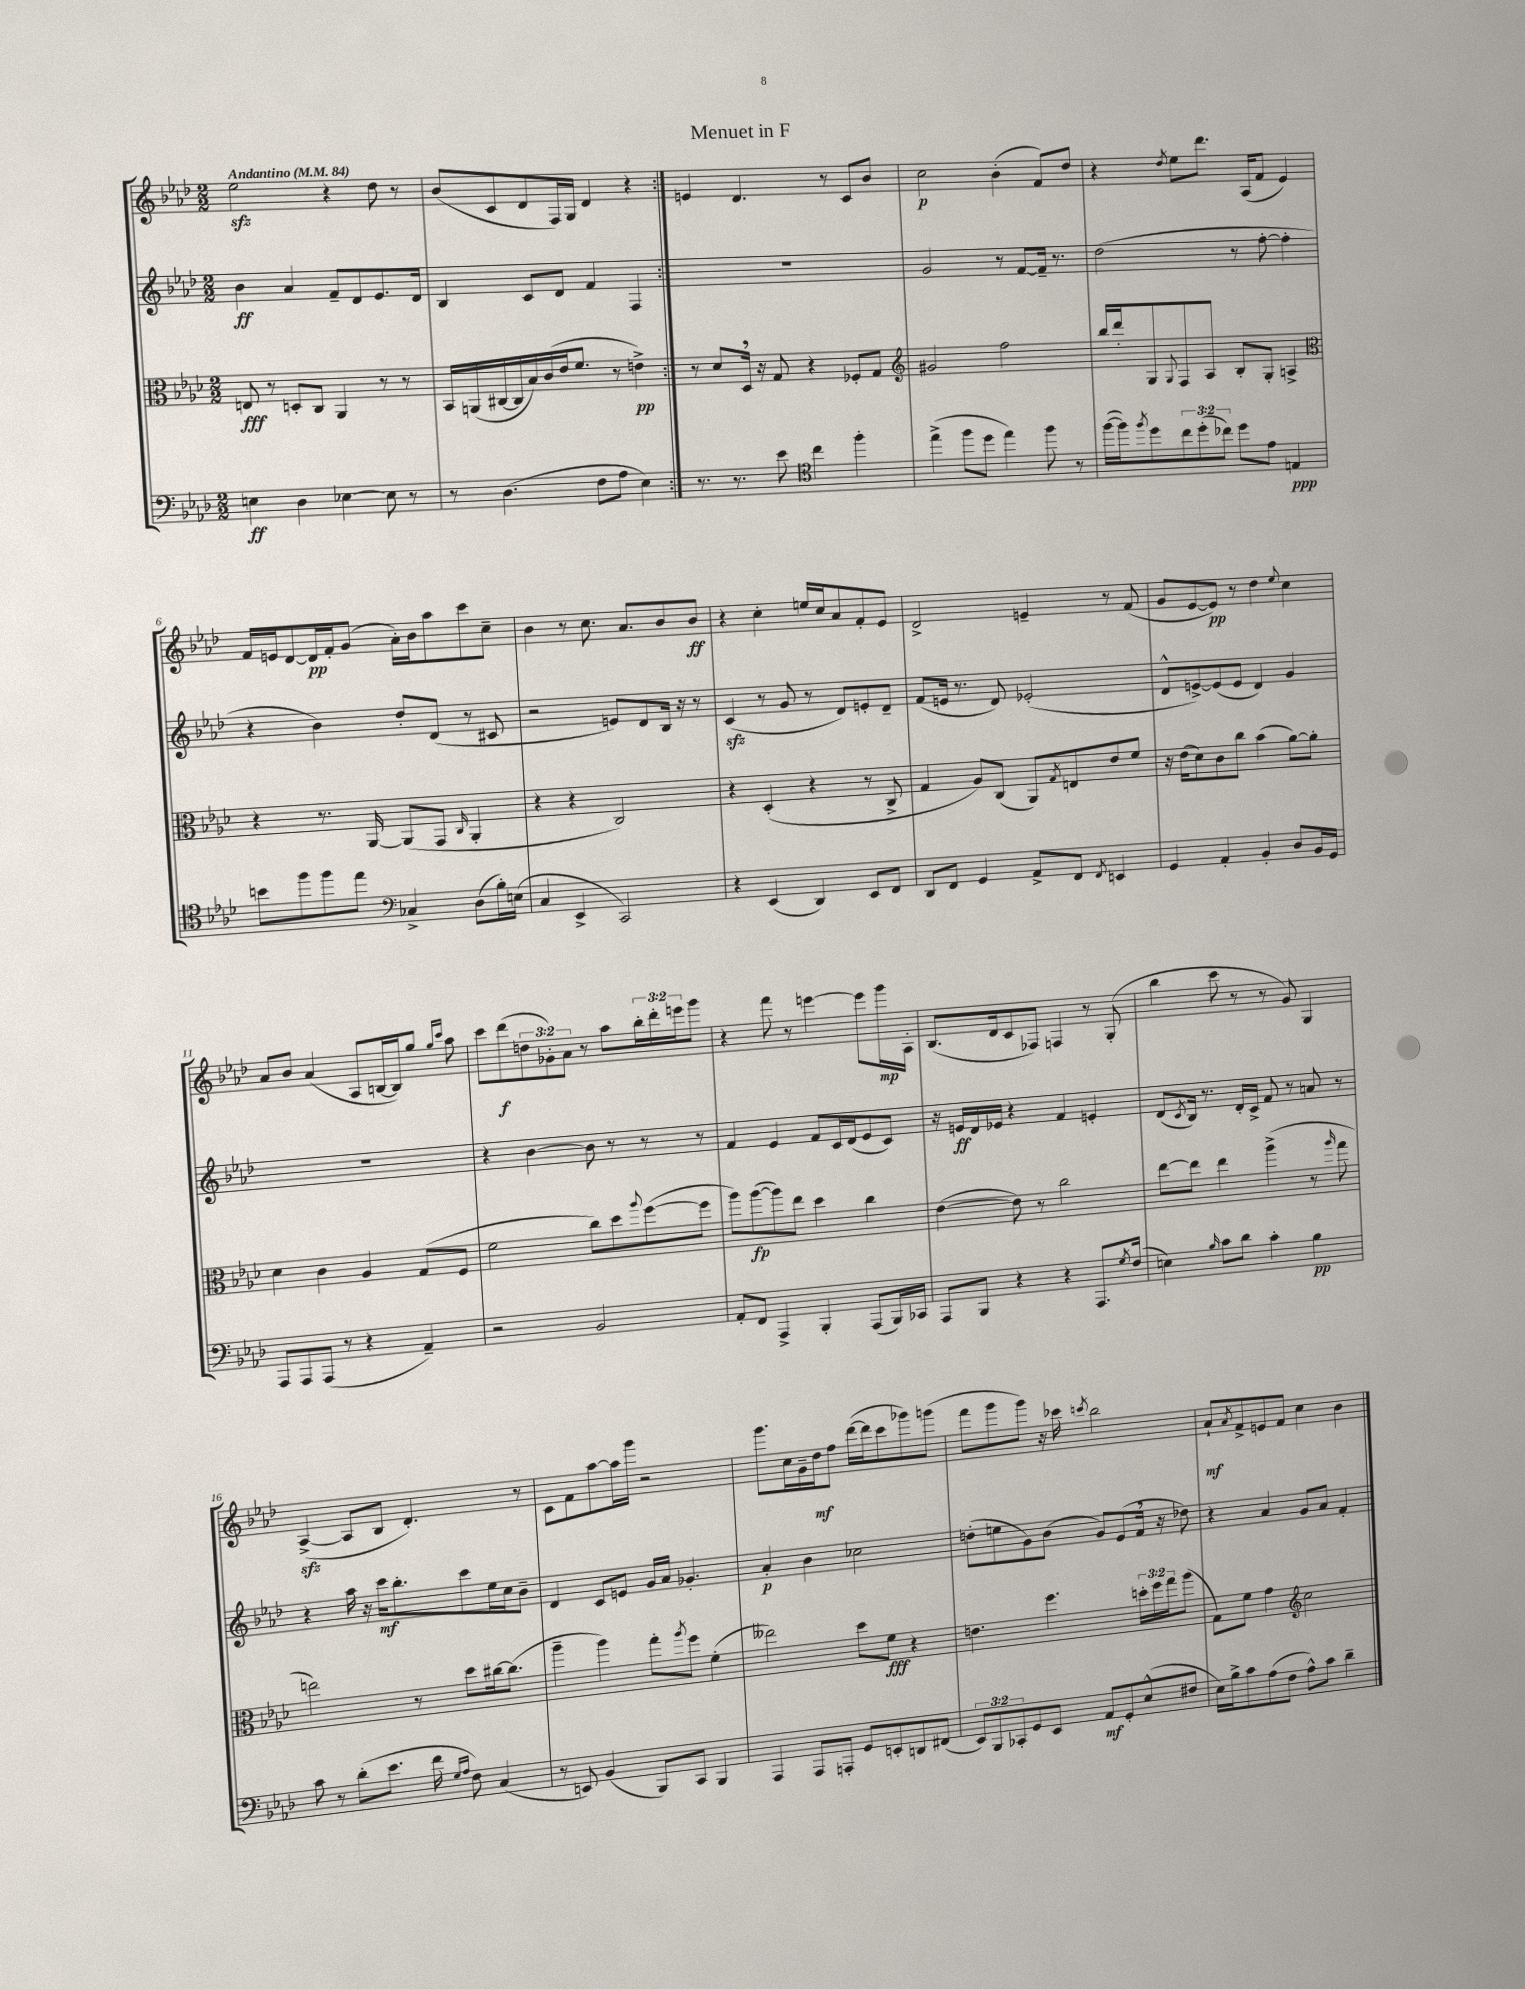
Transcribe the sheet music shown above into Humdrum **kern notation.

**kern	**dynam	**kern	**dynam	**kern	**dynam	**kern	**dynam
*part4	*part4	*part3	*part3	*part2	*part2	*part1	*part1
*staff4	*staff4	*staff3	*staff3	*staff2	*staff2	*staff1	*staff1
*clefF4	*	*clefC3	*	*clefG2	*	*clefG2	*
*k[b-e-a-d-]	*	*k[b-e-a-d-]	*	*k[b-e-a-d-]	*	*k[b-e-a-d-]	*
*M2/2	*	*M2/2	*	*M2/2	*	*M2/2	*
*MM84	*	*MM84	*	*MM84	*	*MM84	*
=1	=1	=1	=1	=1	=1	=1	=1
!	!	!	!	!	!	!LO:TX:a:B:t=Andantino	!
4En\	ff	8En/	fff	4b-\	ff	2ee-zz\	.
.	.	8r	.	.	.	.	.
4D-\	.	8Dn'/L	.	4a-/	.	.	.
.	.	8C/J	.	.	.	.	.
[4E-X\	.	4AA-/	.	8f~/L	.	4r	.
.	.	.	.	8d-/	.	.	.
8E-\]	.	8r	.	8.e-/	.	8dd-\	.
8r	.	8r	.	.	.	8r	.
.	.	.	.	16d-/Jk	.	.	.
=2	=2	=2	=2	=2	=2	=2	=2
8r	.	16BB-/LL	.	4B-/	.	(8b-/L	.
.	.	(16AAn/	.	.	.	.	.
(4.D-\	.	[16C#X/	.	.	.	8c/	.
.	.	16C#/]	.	.	.	.	.
.	.	16B-/)	.	8c/L	.	8d-/	.
.	.	(16c/	.	.	.	.	.
.	.	16e-/J	.	8d-/J	.	16F/L)	.
.	.	8.f/J	.	.	.	16G/JJ	.
8F\L	.	.	.	4f/	.	4d-/	.
8A-\J	.	8r	.	.	.	.	.
4E-\)	.	4en^\)	pp	4F/	.	4r	.
=3:|!	=3:|!	=3:|!	=3:|!	=3:|!	=3:|!	=3:|!	=3:|!
8.r	.	8r	.	1r	.	4en/	.
.	.	8d-/L	.	.	.	.	.
8.r	.	.	.	.	.	.	.
.	.	16D-,/Jk	.	.	.	4.d-/	.
.	.	16r	.	.	.	.	.
8e-\	.	8G/	.	.	.	.	.
*clefC4	*	*	*	*	*	*	*
4cc\	.	4r	.	.	.	.	.
.	.	.	.	.	.	8r	.
4ff'\	.	8F-X'/L	.	.	.	8c/L	.
.	.	8G/J	.	.	.	8b-/J	.
=4	=4	=4	=4	=4	=4	=4	=4
*	*	*clefG2	*	*	*	*	*
(4ee-^\	.	2g#X/	.	2g/	.	2cc\	p
8ff\L	.	.	.	.	.	.	.
8dd-\J	.	.	.	.	.	.	.
4ee-\)	.	2ff\	.	8r	.	(4b-'\	.
.	.	.	.	[8f/L	.	.	.
8ff\	.	.	.	16f~/Jk]	.	8f/L)	.
.	.	.	.	8.r	.	.	.
8r	.	.	.	.	.	8dd-/J	.
=5	=5	=5	=5	=5	=5	=5	=5
([16ff\LL	.	16bb-/LL	.	(2dd-\	.	4r	.
16ff\J])	.	16ddd-'/J	.	.	.	.	.
8qff/	.	.	.	.	.	.	.
8dd-\	.	8G/	.	.	.	.	.
.	.	8qqG/	.	.	.	8qdd-/	.
12cc\	.	8F/	.	.	.	8ee-\L	.
(12dd-'\	.	.	.	.	.	.	.
.	.	8A-/J	.	.	.	8.ddd-\J	.
12cc-X\J)	.	.	.	.	.	.	.
8dd-\L	.	8B-'/L	.	8r	.	.	.
.	.	.	.	.	.	(16A-/KL	.
8e-\J	.	8G'/J	.	[8ff'\	.	8f/J	.
4En/	ppp	4An^/	.	4ff'\]	.	4e-/)	.
!!LO:LB:g=z
=6	=6	=6	=6	=6	=6	=6	=6
*	*	*clefC3	*	*	*	*	*
8bn\L	.	4r	.	4r	.	16f/LL	.
.	.	.	.	.	.	16en/J	.
8ff\	.	.	.	.	.	[8d-/	.
8ff\	.	8.r	.	4b-\)	.	16d-/L]	pp
.	.	.	.	.	.	16f'/J	.
8ee-\J	.	.	.	.	.	(8g/J	.
.	.	[16AA-/	.	.	.	.	.
*clefF4	*	*	*	*	*	*	*
4C-X^/	.	(8AA-/L]	.	8dd-'/L	.	16a-'\LL)	.
.	.	.	.	.	.	16b-\J	.
.	.	8GG/J	.	(8d-/J	.	8aa-\	.
.	.	16qqC/	.	.	.	.	.
(8D-\L	.	4AA-'/	.	8r	.	8ccc\	.
16B-'\L)	.	.	.	8c#X/	.	8cc~\J	.
(16En\JJ	.	.	.	.	.	.	.
=7	=7	=7	=7	=7	=7	=7	=7
4C/	.	4r	.	2r	.	4b-\	.
4EE-^/	.	4r	.	.	.	8r	.
.	.	.	.	.	.	8.cc\	.
2CC/)	.	2C/)	.	8en/L)	.	.	.
.	.	.	.	.	.	8.a-/L	.
.	.	.	.	8d-/	.	.	.
.	.	.	.	16B-/Jk	.	8b-/	.
.	.	.	.	16r	.	.	.
.	.	.	.	8r	.	8b-/J	ff
=8	=8	=8	=8	=8	=8	=8	=8
4r	.	4r	.	(4czz/	.	4r	.
(4EE-/	.	(4D-'/	.	8r	.	4cc'\	.
.	.	.	.	8g/	.	.	.
4DD-/)	.	4r	.	8r	.	16een/LL	.
.	.	.	.	.	.	16cc/J	.
.	.	.	.	8d-/L)	.	8a-/	.
8EE-/L	.	8r	.	8en'/	.	8f'/	.
8FF/J	.	8C^/	.	8d-~/J	.	8e-/J	.
=9	=9	=9	=9	=9	=9	=9	=9
8DD-/L	.	4G/	.	(8f/L	.	2d-^/	.
8FF/J	.	.	.	16en/Jk	.	.	.
.	.	.	.	8.r	.	.	.
4GG/	.	8A-/L)	.	.	.	.	.
.	.	(8C/J	.	8d-/)	.	.	.
8AA-^/L	.	8AA-/L)	.	(2e-X'/	.	4en~/	.
.	.	8qG/	.	.	.	.	.
8FF/J	.	8En/	.	.	.	.	.
8qFF/	.	.	.	.	.	.	.
4EEn/	.	8e-/	.	.	.	8r	.
.	.	8f/J	.	.	.	(8f/	.
=10	=10	=10	=10	=10	=10	=10	=10
4GG/	.	16r	.	8d-^^/L	.	8g/L	.
.	.	(16e-\KL	.	.	.	.	.
.	.	8d-\)	.	[8en^/)	.	[8e-/	.
4AA-'/	.	8c\	.	(8e/]	.	8e-/J])	pp
.	.	8cc\J	.	8e/J	.	8r	.
4BB-'/	.	(4b-\	.	4d-/)	.	4dd-\	.
.	.	.	.	.	.	8qqee-/	.
8D-/L	.	[8a-\L)	.	4g/	.	4cc\	.
16BB-/L	.	8a-'\J]	.	.	.	.	.
16GG/JJ	.	.	.	.	.	.	.
!!LO:LB:g=z
=11	=11	=11	=11	=11	=11	=11	=11
8AAA-/L	.	4d-\	.	1r	.	8a-/L	.
8AAA-/	.	.	.	.	.	8b-/J	.
(8AAA-/J	.	4c\	.	.	.	(4a-/	.
8r	.	.	.	.	.	.	.
4r	.	4A-/	.	.	.	8A-/L	.
.	.	.	.	.	.	[16Bn/L	.
.	.	.	.	.	.	16B/J])	.
4AA-~/)	.	(8G/L	.	.	.	8gg/J	.
.	.	.	.	.	.	16qqgg/LL	.
.	.	.	.	.	.	16qqccc/JJ	.
.	.	8F/J	.	.	.	8aa-\	.
=12	=12	=12	=12	=12	=12	=12	=12
2r	.	2f\	.	4r	.	8ccc\L	.
.	.	.	.	.	.	(8ddd-\	f
.	.	.	.	[4b-\	.	12ddn\	.
.	.	.	.	.	.	12g-X'\)	.
.	.	.	.	.	.	12a-\J	.
2BB-/	.	8cc\L)	.	8b-\]	.	8r	.
.	.	8dd-\	.	8r	.	8aa-\L	.
.	.	8qqaa-/	.	.	.	.	.
.	.	([8ff\	.	8r	.	24bb-'\L	.
.	.	.	.	.	.	24ddd-'\	.
.	.	.	.	.	.	24eeen\J	.
.	.	8ff\J]	.	8r	.	8ggg\J	.
=13	=13	=13	=13	=13	=13	=13	=13
8AA-'/L	.	8aa-\L)	.	4f/	.	4r	.
8FF/J	.	([8aa-\	fp	.	.	.	.
4AAA-^/	.	8aa-\])	.	4e-/	.	8fff\	.
.	.	8ee-\J	.	.	.	8r	.
4BBB-'/	.	4dd-\	.	8f/L	.	[4eeen\	.
.	.	.	.	16c/L	.	.	.
.	.	.	.	(16d-/J	.	.	.
(8AAA-/L	.	4cc\	.	8e-/	.	8eee\L]	.
16BBB-/L)	.	.	.	8c/J)	.	16ggg\L	mp
16CC-X/JJ	.	.	.	.	.	16A-'\JJ	.
=14	=14	=14	=14	=14	=14	=14	=14
8AAA-/L	.	([4e-\	.	16r	.	(8.B-/L	.
.	.	.	.	16en/LL	ff	.	.
8BBB-/J	.	.	.	16d-/	.	.	.
.	.	.	.	16e-X/JJ	.	16d-/k	.
4r	.	8e-\])	.	4r	.	8c/	.
.	.	8r	.	.	.	8F-X/J)	.
4r	.	2cc\	.	4f/	.	4Fn/	.
8.AAA-/L	.	.	.	4en'/	.	8r	.
.	.	.	.	.	.	(8G'/	.
8qG/	.	.	.	.	.	.	.
(16F/Jk	.	.	.	.	.	.	.
=15	=15	=15	=15	=15	=15	=15	=15
4En\)	.	[8ee-\L	.	(8d-/L	.	4bb-\	.
.	.	.	.	8qc/	.	.	.
.	.	8ee-\J]	.	16B-/Jk)	.	.	.
.	.	.	.	8.r	.	.	.
16qqB-/	.	.	.	.	.	.	.
8c\L	.	4ee-\	.	.	.	8ccc\	.
8d-\J	.	.	.	16d-'/LL	.	8r	.
.	.	.	.	16c^/JJ	.	.	.
4c'\	.	(4aa-^\	.	8f/	.	8r	.
.	.	.	.	8r	.	8g/)	.
4B-\	pp	8r	.	8an/	.	4G/	.
.	.	16qqaa-/	.	.	.	.	.
.	.	8gg\	.	8r	.	.	.
!!LO:LB:g=z
=16	=16	=16	=16	=16	=16	=16	=16
8c\	.	2een\)	.	4r	.	([4A-zz^/	.
8r	.	.	.	.	.	.	.
(8d-'\L	.	.	.	16aa-\	.	8A-/L]	.
.	.	.	.	16r	.	.	.
8.e-\J	.	.	.	16ccc\KL	mf	8B-/J	.
.	.	.	.	8.bb-'\	.	.	.
.	.	8r	.	.	.	4.d-'/)	.
16f\	.	.	.	.	.	.	.
16qqG/LL	.	.	.	.	.	.	.
16qqA-/JJ	.	.	.	.	.	.	.
8F\)	.	8dd-\L	.	8ccc\	.	.	.
(4C/	.	[16cc#X\k	.	16ee-\L	.	.	.
.	.	(8.cc#\J]	.	16cc\J	.	.	.
.	.	.	.	8b-~\J	.	8r	.
=17	=17	=17	=17	=17	=17	=17	=17
8r	.	4aa-~\	.	4d-/	.	8c\L	.
8EEn/)	.	.	.	.	.	8f\	.
(4BB-/	.	4aa-\)	.	8c/L	.	[8aa-\	.
.	.	.	.	8en/J	.	16aa-\L]	.
.	.	.	.	.	.	16ggg\JJ	.
8BBB-/L)	.	8gg'\L	.	16g/LL	.	2r	.
.	.	.	.	16a-/JJ	.	.	.
.	.	8qaa-/	.	.	.	.	.
8CC/J	.	8ff\J	.	4.g-X'/	.	.	.
4BBB-/	.	(4f'\	.	.	.	.	.
=18	=18	=18	=18	=18	=18	=18	=18
4AAA-/	.	2ee--X\)	.	4a-'/	p	8.ggg\L	.
.	.	.	.	.	.	16cc\L	.
8AAA-/L	.	.	.	4b-\	.	16g~\	.
.	.	.	.	.	.	16dd-\J	mf
8AAAn'/J	.	.	.	.	.	8ff\J	.
8GG/L	.	8dd-\L	.	2cc-X\	.	([16ddd-\LL	.
.	.	.	.	.	.	16ddd-\J]	.
8EEn'/	.	8f\J	fff	.	.	8ccc\	.
8DDn/	.	4r	.	.	.	8ggg-X\)	.
(8FF#X/J	.	.	.	.	.	(8gggn\J	.
=19	=19	=19	=19	=19	=19	=19	=19
12EE-/L)	.	4.en\	.	(8ddn'\L	.	8fff\L	.
12BBB-/	.	.	.	.	.	.	.
.	.	.	.	8een\	.	8ggg\	.
12CC-X'/	.	.	.	.	.	.	.
8GG/	.	.	.	8g\)	.	8ggg\J)	.
8EE-/J	.	4.ff\	.	(8b-\J	.	16r	.
.	.	.	.	.	.	16ccc-X\	.
.	.	.	.	.	.	8qcccn/	.
8AA-/L	mf	.	.	8g/L)	.	2bb-\	.
8GG'/	.	.	.	(8e-/	.	.	.
(8E-^^/	.	24ddn'\LL	.	16f,/Jk	.	.	.
.	.	24ff\	.	.	.	.	.
.	.	.	.	16r	.	.	.
.	.	24gg\J	.	.	.	.	.
8F#X/J	.	(8aa-\J	.	8dd-X\)	.	.	.
=20	=20	=20	=20	=20	=20	=20	=20
16E-\LL)	.	8G\L)	.	4r	.	8a-`/L	mf
16B-^\J	.	.	.	.	.	.	.
.	.	.	.	.	.	8qa-/	.
8c\	.	8f\J	.	.	.	8f^/	.
(8A-\	.	4g\	.	4a-/	.	8en/	.
8F\J	.	.	.	.	.	8f/J	.
*	*	*clefG2	*	*	*	*	*
8A-^^\L)	.	2cc\	.	8g/L	.	4cc\	.
8c\J	.	.	.	8a-/J	.	.	.
4d-~\	.	.	.	4f'/	.	4b-\	.
==	==	==	==	==	==	==	==
*-	*-	*-	*-	*-	*-	*-	*-
